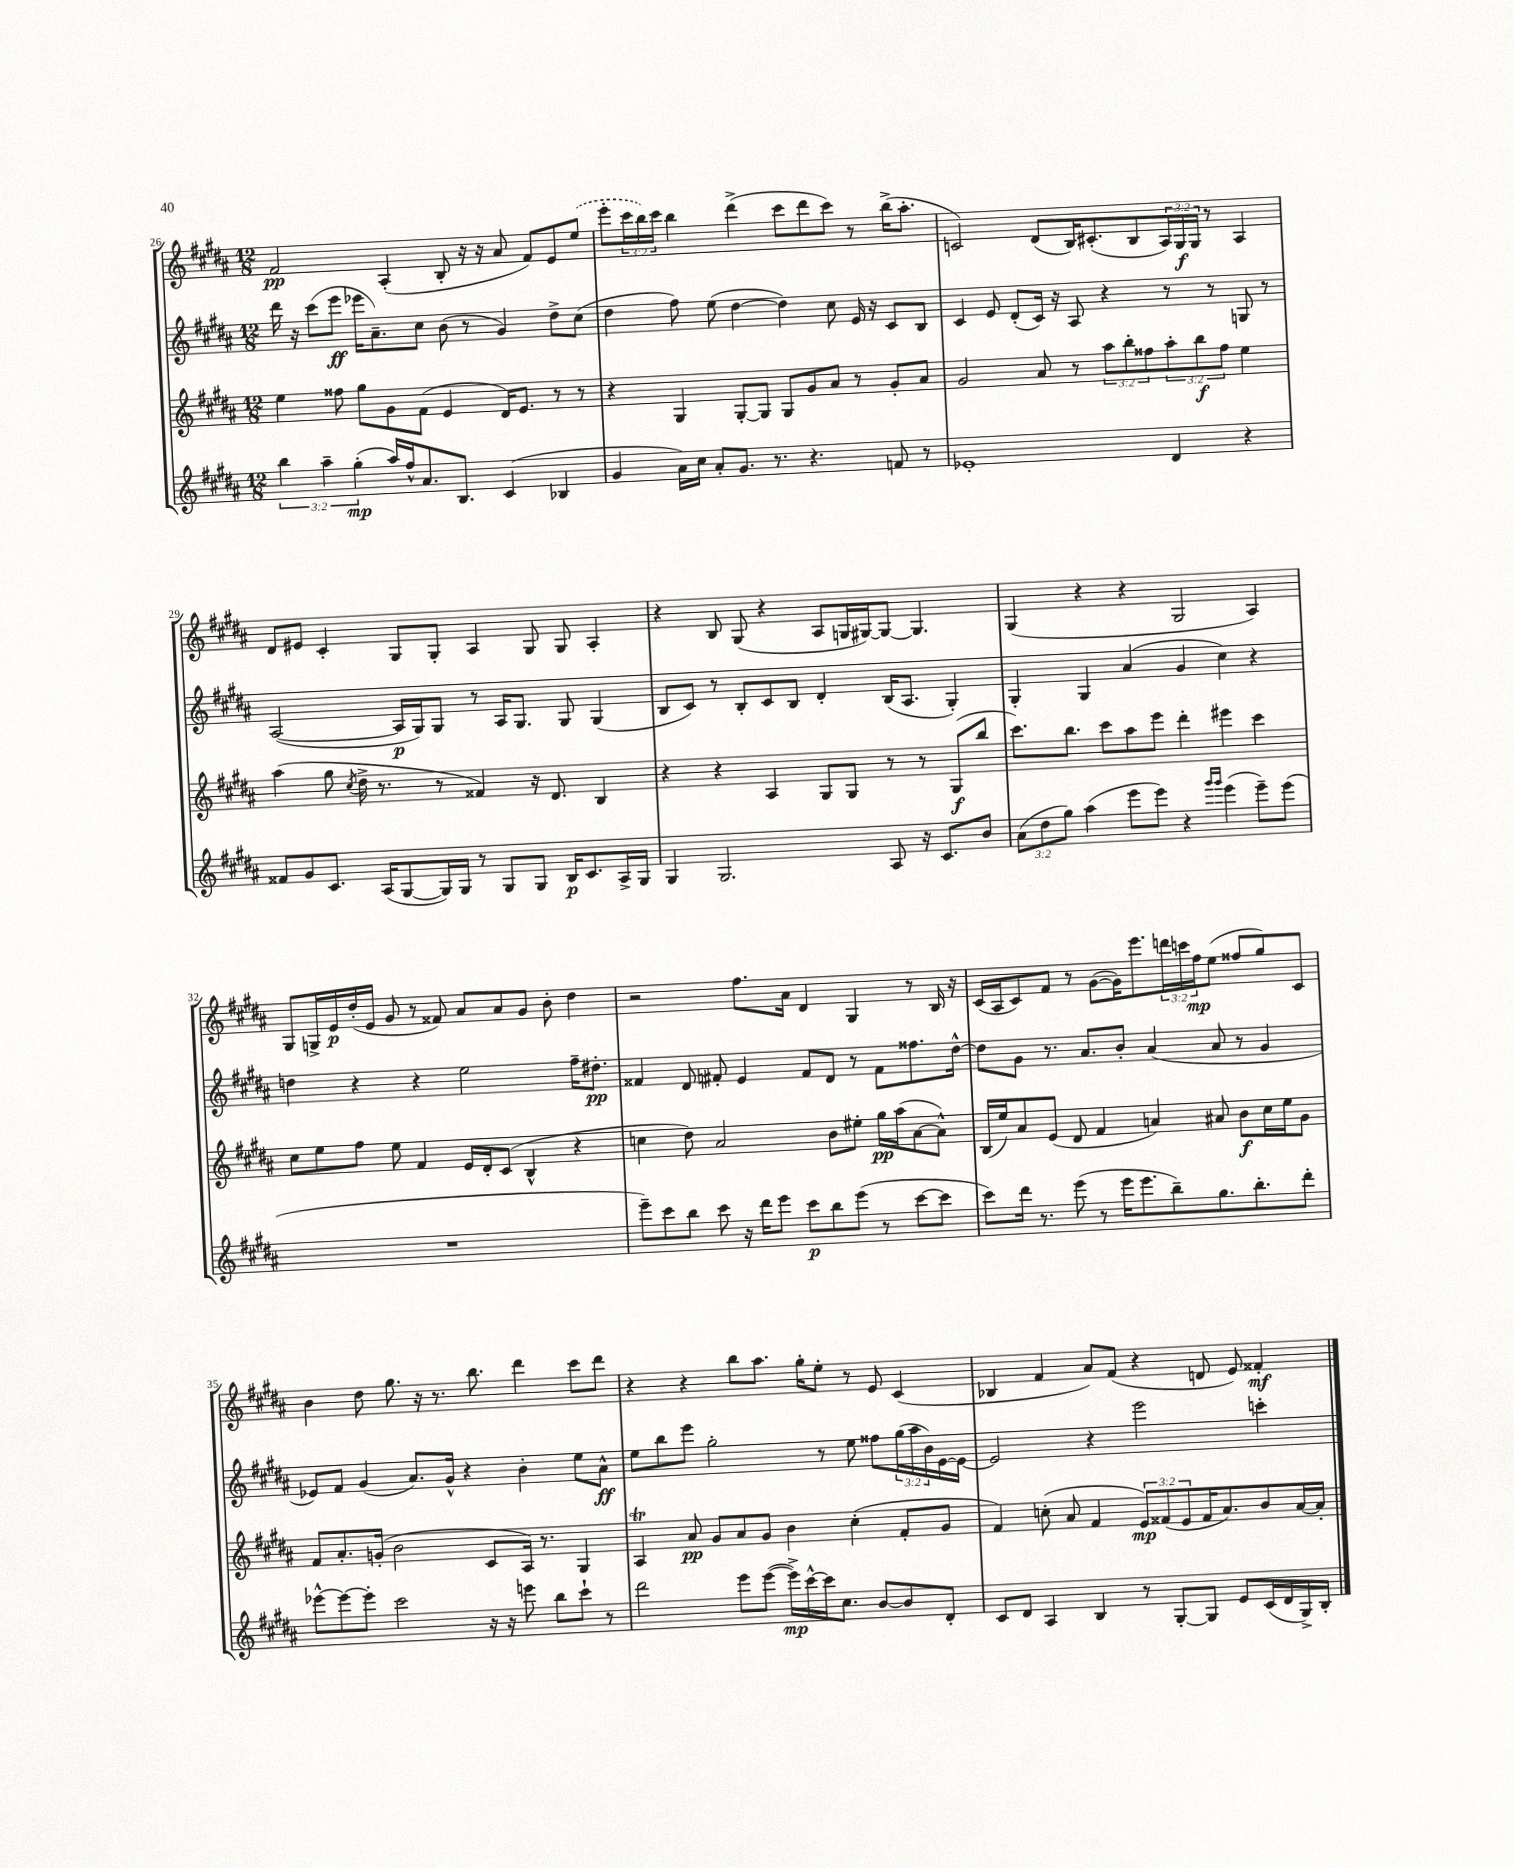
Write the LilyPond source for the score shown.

<<
\new StaffGroup <<
\new Staff = "s0" {
    \clef treble \key b \major \numericTimeSignature \time 12/8 \override Staff.TupletNumber.text = #tuplet-number::calc-fraction-text
    fis'2\pp ais4-.( b8-. r16 r16 ais'8 fis'8) e'8 \once \slurDashed e''8( |
    e'''8-. \tuplet 3/2 { cis'''16 b''16) cis'''16 } b''4 dis'''4->( cis'''8 dis'''8 cis'''8) r8 b''16->( ais''8.-. |
    c'2) dis'8( b16) cis'8.-.( b8 \tuplet 3/2 { ais16) gis16\f gis16 } r8 ais4 |
    dis'8 eis'8 cis'4-. gis8 gis8-. ais4 gis8 gis8 ais4-. |
    r4 b8 gis8( r4 ais8 g16 gis16~) gis8~ gis4. |
    gis4( r4 r4 gis2 ais4) |
    gis8 g16-> e'16\p dis''16-.( e'16 gis'8 r8 fisis'8) ais'8 ais'8 gis'8 b'8-. dis''4 |
    r2 fis''8. ais'16 dis'4 gis4 r8 b16 r16 |
    cis'16( ais16 cis'8) fis'8 r8 gis'8~( gis'16) e'''8. \tuplet 3/2 { d'''16 c'''16 fis''16\mp } e''8( fisis''8 gis''8) cis'8 |
    b'4 dis''8 gis''8. r16 r8. b''8. dis'''4 cis'''8 dis'''8 |
    r4 r4 b''8 ais''8. gis''16-. e''8-. r8 e'8 cis'4( |
    bes4 fis'4 ais'8) fis'8( r4 d'8 e'8) fisis'4-.\mf \bar "|." |
}
\new Staff = "s1" {
    \clef treble \key b \major \numericTimeSignature \time 12/8 \override Staff.TupletNumber.text = #tuplet-number::calc-fraction-text
    dis'''16 r16 cis'''8( e'''8\ff ees'''16 ais'8.--) cis''8 b'8( r8 gis'4) dis''8-> cis''8( |
    dis''4 fis''8) e''8( dis''4~ dis''4) cis''8 e'16 r16 cis'8 b8 |
    cis'4 e'8 dis'8-.( cis'16) r16 ais8 r4 r8 r8 g8 r8 |
    ais2~( ais16\p gis16) gis8 r8 ais16 gis8. gis8 gis4( |
    b8 cis'8) r8 b8-. cis'8 b8 dis'4-. b16( ais8. gis4-.) |
    gis4-. gis4 ais'4( gis'4 cis''4) r4 |
    d''4 r4 r4 e''2 fis''16-- dis''8.-.\pp |
    fisis'4 dis'8 fis'8-. e'4 fis'8 dis'8 r8 fis'8 fisis''8. dis''16~-^ |
    dis''8 gis'8 r8. ais'8. b'8-. ais'4( ais'8 r8 gis'4 |
    ees'8) fis'8 gis'4( ais'8.) gis'16-^ r4 b'4-. e''8 ais'8-^\ff |
    e''8 b''8 e'''8 gis''2-. r8 e''8 fisis''8 \tuplet 3/2 { gis''16( ais''16 b'16) } e'16~ e'16~ |
    e'2 r4 e'''2 c'''4-. \bar "|." |
}
\new Staff = "s2" {
    \clef treble \key b \major \numericTimeSignature \time 12/8 \override Staff.TupletNumber.text = #tuplet-number::calc-fraction-text
    e''4 fisis''8 gis''8 gis'8 fis'8( e'4 dis'16) e'8. r8 r8 |
    r4 gis4 gis8~-. gis8 gis8 gis'8 ais'8 r8 gis'8-. ais'8 |
    gis'2 ais'8 r8 \tuplet 3/2 { ais''8 b''8-. fisis''8 } \tuplet 3/2 { ais''8-. b''8\f fisis''8 } e''4 |
    ais''4( gis''8 \acciaccatura { cis''8 } dis''16-> r8. r8 fisis'4) r16 dis'8. b4 |
    r4 r4 ais4 gis8 gis8 r8 r8 gis8\f( b''8 |
    cis'''8.) b''8. cis'''8 ais''8 e'''8 dis'''4-. eis'''4 cis'''4 |
    cis''8 e''8 fis''8 e''8 fis'4 e'16 dis'16-. cis'8( b4-^ r4 |
    c''4 dis''8) ais'2 b'8 eis''8-. gis''16\pp ais''16( ais'8~ ais'8-^) |
    b16( e''16) ais'8 e'8( dis'8 fis'4 a'4) ais'8 b'8\f cis''16 e''16 gis'8 |
    fis'8 ais'8.-. g'16-.( b'2 cis'8 ais16) r8. gis4 |
    ais4\trill ais'8\pp gis'8 ais'8 gis'8 b'4 cis''4-.( fis'8-. gis'8 |
    fis'4) c''8-.( ais'8 fis'4 \tuplet 3/2 { e'8\mp) fisis'8( e'8 } fisis'16 ais'8.) b'8 ais'16~ ais'16-. \bar "|." |
}
\new Staff = "s3" {
    \clef treble \key b \major \numericTimeSignature \time 12/8 \override Staff.TupletNumber.text = #tuplet-number::calc-fraction-text
    \tuplet 3/2 { b''4 ais''4-- gis''4-.\mp( } ais''16) fis''16-^ ais'8. b8. cis'4( bes4 |
    gis'4 ais'16) cis''16 ais'8-. gis'8. r8. r4. f'8 r8 |
    ees'1-. dis'4 r4 |
    fisis'8 gis'8 cis'8. ais16( gis8~ gis16) gis16 r8 gis8 gis8 b16\p cis'8. ais16-> gis16 |
    gis4 gis2. ais8 r16 cis'8. b'8 |
    \tuplet 3/2 { ais'8( dis''8 gis''8) } ais''4( e'''8 e'''8) r4 \grace { gis'''16 gis'''16 } e'''4( e'''8--) e'''8( |
    R1. |
    e'''8--) cis'''8 b''8 cis'''8 r16 dis'''16 e'''8 cis'''8\p b''8 e'''8( r8 cis'''8~ cis'''8 |
    cis'''8) dis'''16 r8. e'''8( r8 e'''16 e'''8. b''8--) gis''8. b''8.-. dis'''8-. |
    ees'''8~-^ ees'''8~ ees'''8-. cis'''2 r16 r16 e'''8 b''8 cis'''8-! r8 |
    dis'''2 e'''8 e'''8~( e'''16->\mp) cis'''16~-^ cis'''16 cis''8. b'8~ b'8 dis'8-. |
    cis'8 dis'8 ais4 b4 r8 gis8~-. gis8 e'8 cis'16( dis'16 gis16->) b16-. \bar "|." |
}
>>
>>
\layout { \context { \Score currentBarNumber = #26 } }
